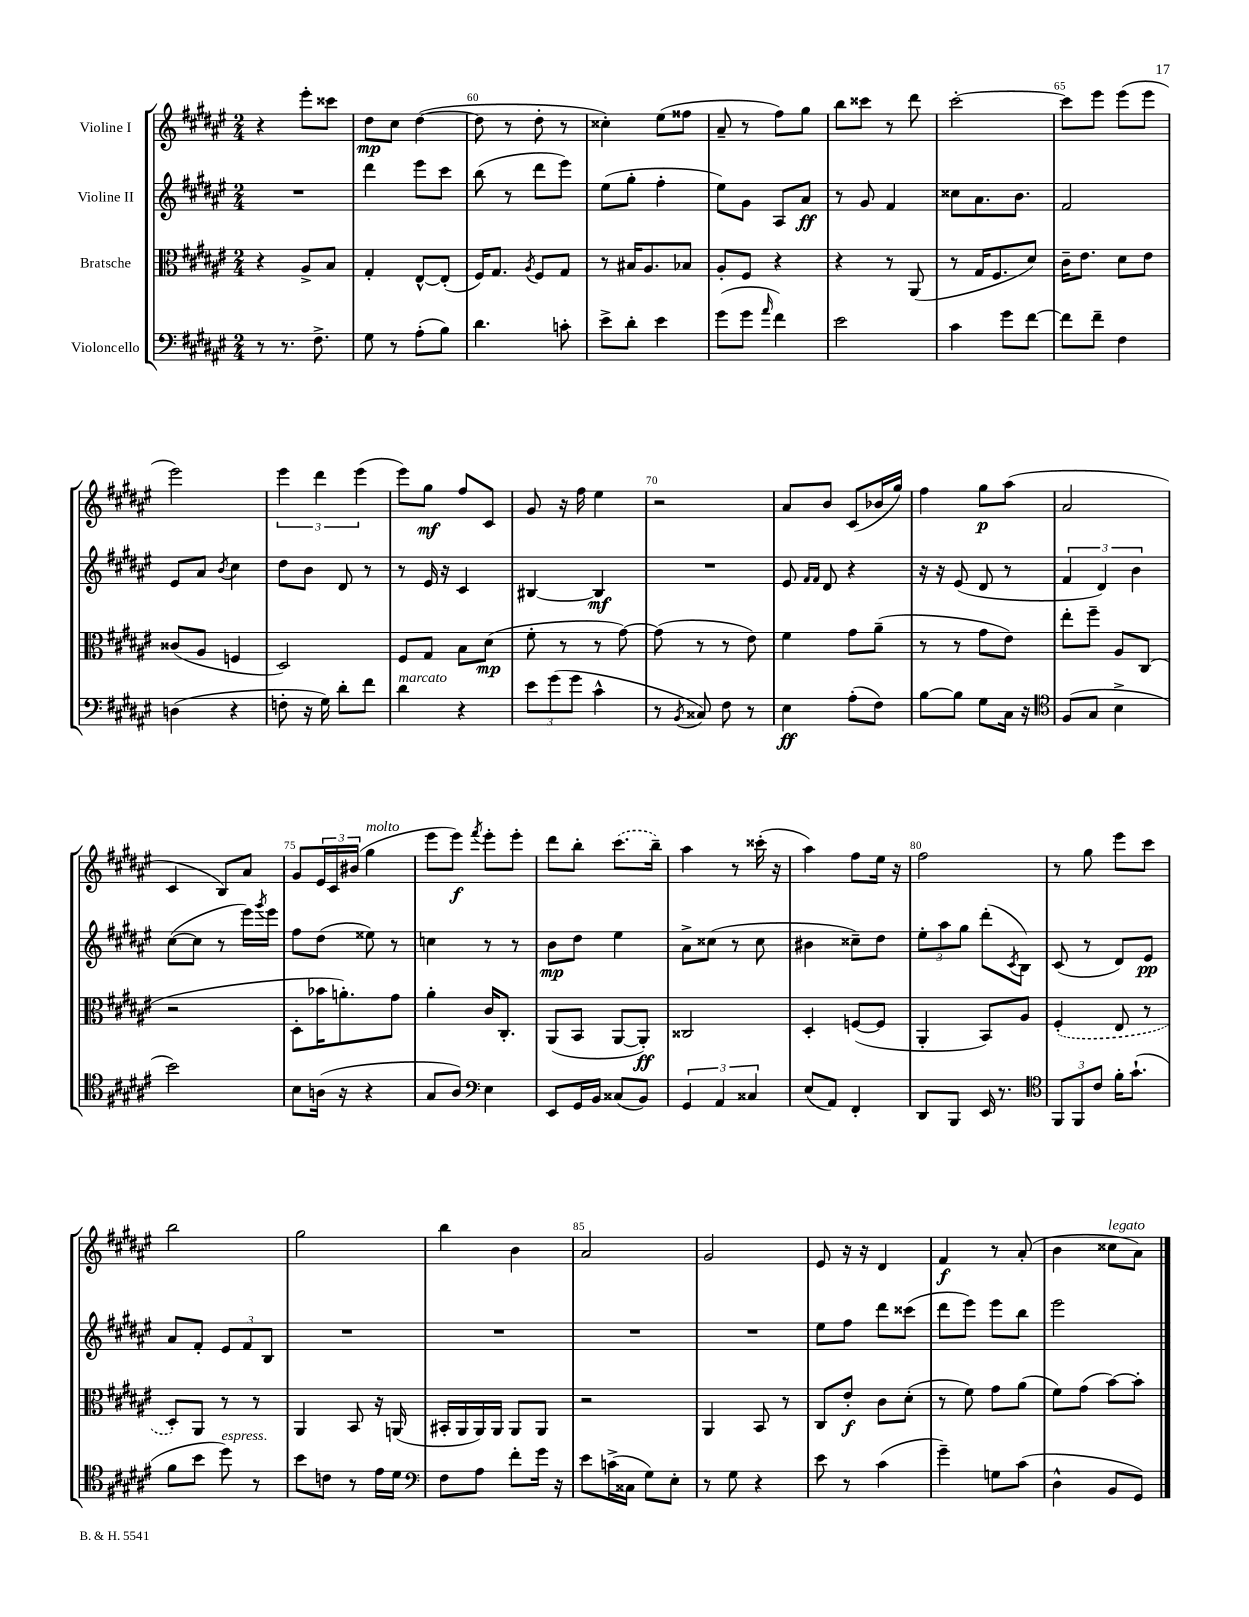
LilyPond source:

<<
\new StaffGroup <<
\new Staff = "s0" \with { instrumentName = "Violine I" } {
    \clef treble \key fis \major \numericTimeSignature \time 2/4
    r4 eis'''8-. cisis'''8 |
    dis''8\mp cis''8 dis''4~( |
    dis''8 r8 dis''8-. r8 |
    cisis''4-.) eis''8( fisis''8 |
    ais'8-- r8 fis''8) gis''8 |
    b''8 cisis'''8 r8 dis'''8 |
    cis'''2~-. |
    cis'''8 eis'''8 eis'''8( eis'''8 |
    eis'''2) |
    \tuplet 3/2 { eis'''4 dis'''4 eis'''4( } |
    eis'''8) gis''8\mf fis''8 cis'8 |
    gis'8 r16 fis''16 eis''4 |
    r2 |
    ais'8 b'8 cis'8( bes'16 gis''16) |
    fis''4 gis''8\p ais''8( |
    ais'2 |
    cis'4 b8) ais'8 |
    gis'8 \tuplet 3/2 { eis'16 cis'16 bis'16( } gis''4^\markup { \italic "molto" } |
    eis'''8 eis'''8\f) \acciaccatura { fis'''8 } eis'''8-. eis'''8-. |
    dis'''8 b''8-. \once \slurDashed cis'''8.( b''16--) |
    ais''4 r8 cisis'''16-.( r16 |
    ais''4) fis''8 eis''16 r16 |
    fis''2 |
    r8 gis''8 eis'''8 cis'''8 |
    b''2 |
    gis''2 |
    b''4 b'4 |
    ais'2 |
    gis'2 |
    eis'8 r16 r16 dis'4 |
    fis'4\f r8 ais'8-.( |
    b'4 cisis''8^\markup { \italic "legato" } ais'8) \bar "|." |
}
\new Staff = "s1" \with { instrumentName = "Violine II" } {
    \clef treble \key fis \major \numericTimeSignature \time 2/4
    R2 |
    dis'''4 eis'''8 cis'''8 |
    b''8( r8 dis'''8 eis'''8) |
    eis''8( gis''8-. fis''4-. |
    eis''8) gis'8 ais8 ais'8\ff |
    r8 gis'8 fis'4 |
    cisis''8 ais'8. b'8. |
    fis'2 |
    eis'8 ais'8 \acciaccatura { b'8 } cis''4 |
    dis''8 b'8 dis'8 r8 |
    r8 eis'16 r16 cis'4 |
    bis4~ bis4\mf |
    R2 |
    eis'8 \grace { fis'16 fis'16 } dis'8 r4 |
    r16 r16 eis'8( dis'8 r8 |
    \tuplet 3/2 { fis'4 dis'4) b'4 } |
    cis''8~( cis''8 r8 eis'''16) \acciaccatura { gis'''8 } eis'''16 |
    fis''8 dis''8( eisis''8) r8 |
    c''4 r8 r8 |
    b'8\mp dis''8 eis''4 |
    ais'8-> cisis''8( r8 cisis''8 |
    bis'4 cisis''8--) dis''8 |
    \tuplet 3/2 { eis''8-. ais''8 gis''8 } dis'''8-.( \acciaccatura { cis'8 } b8) |
    cis'8( r8 dis'8) eis'8\pp |
    ais'8 fis'8-. \tuplet 3/2 { eis'8 fis'8 b8 } |
    R2 |
    R2 |
    R2 |
    R2 |
    eis''8 fis''8 dis'''8 cisis'''8( |
    dis'''8 eis'''8) eis'''8 b''8 |
    eis'''2 \bar "|." |
}
\new Staff = "s2" \with { instrumentName = "Bratsche" } {
    \clef alto \key fis \major \numericTimeSignature \time 2/4
    r4 ais8-> b8 |
    gis4-. eis8~-^ eis8-.( |
    fis16) gis8. \acciaccatura { ais8 } fis8 gis8 |
    r8 bis16 ais8. bes8 |
    ais8-. fis8 r4 |
    r4 r8 ais,8( |
    r8 gis16 fis8. dis'8) |
    cis'16-- eis'8. dis'8 eis'8 |
    cisis'8( ais8 f4 |
    dis2) |
    fis8 gis8 b8 dis'8\mp( |
    fis'8-. r8 r8 gis'8~) |
    gis'8( r8 r8 eis'8) |
    fis'4 gis'8 ais'8--( |
    r8 r8 gis'8 eis'8) |
    eis''8-. fis''8-- ais8 cis8( |
    r2 |
    dis8-. bes'16 a'8.-.) gis'8 |
    ais'4-. cis'16 cis8.-. |
    ais,8( b,8 ais,8~ ais,8-.\ff) |
    cisis2 |
    dis4-. f8~( f8 |
    ais,4-. b,8) ais8 |
    \once \slurDashed fis4-.( eis8 r8 |
    dis8-.) ais,8 r8 r8 |
    ais,4 b,8 r16 a,16( |
    bis,16-. ais,16 ais,16) ais,16 ais,8 ais,8 |
    r2 |
    ais,4 b,8 r8 |
    cis8 eis'8-.\f cis'8 dis'8-.( |
    r8 fis'8) gis'8 ais'8( |
    fis'8) gis'8( b'8~) b'8-. \bar "|." |
}
\new Staff = "s3" \with { instrumentName = "Violoncello" } {
    \clef bass \key fis \major \numericTimeSignature \time 2/4
    r8 r8. fis8.-> |
    gis8 r8 ais8-.( b8) |
    dis'4. c'8-. |
    eis'8-> dis'8-. eis'4 |
    gis'8( gis'8 \grace { ais'16 } fis'4) |
    eis'2 |
    cis'4 gis'8 fis'8~ |
    fis'8 fis'8-- fis4 |
    d4( r4 |
    f8-. r16 gis16) dis'8-. fis'8 |
    dis'4^\markup { \italic "marcato" } r4 |
    \tuplet 3/2 { eis'8 gis'8( gis'8 } cis'4-^ |
    r8 \acciaccatura { b,8 } cisis8) fis8 r8 |
    eis4\ff ais8-.( fis8) |
    b8~ b8 gis8 cis16 r16 |
    \clef tenor fis8( gis8 b4-> |
    b'2) |
    b8 a16( r16 r4 |
    gis8 ais8) \clef bass eis4 |
    eis,8 gis,16 b,16 cisis8( b,8) |
    \tuplet 3/2 { gis,4 ais,4 cisis4 } |
    eis8( ais,8) fis,4-. |
    dis,8 b,,8 eis,16 r8. |
    \clef tenor \tuplet 3/2 { fis,8 fis,8 cis'8 } fis'16-. gis'8.-!( |
    fis'8 b'8 dis''8^\markup { \italic "espress." }) r8 |
    b'8 c'8 r8 eis'16 dis'16 |
    \clef bass fis8 ais8 fis'8-. gis'16 r16 |
    eis'8 c'16->( cisis16 gis8) eis8-. |
    r8 gis8 r4 |
    eis'8 r8 cis'4( |
    gis'4--) g8 cis'8( |
    dis4-^ b,8 gis,8) \bar "|." |
}
>>
>>
\layout { \context { \Score currentBarNumber = #58 \override BarNumber.break-visibility = ##(#f #t #t) barNumberVisibility = #(every-nth-bar-number-visible 5) } }
